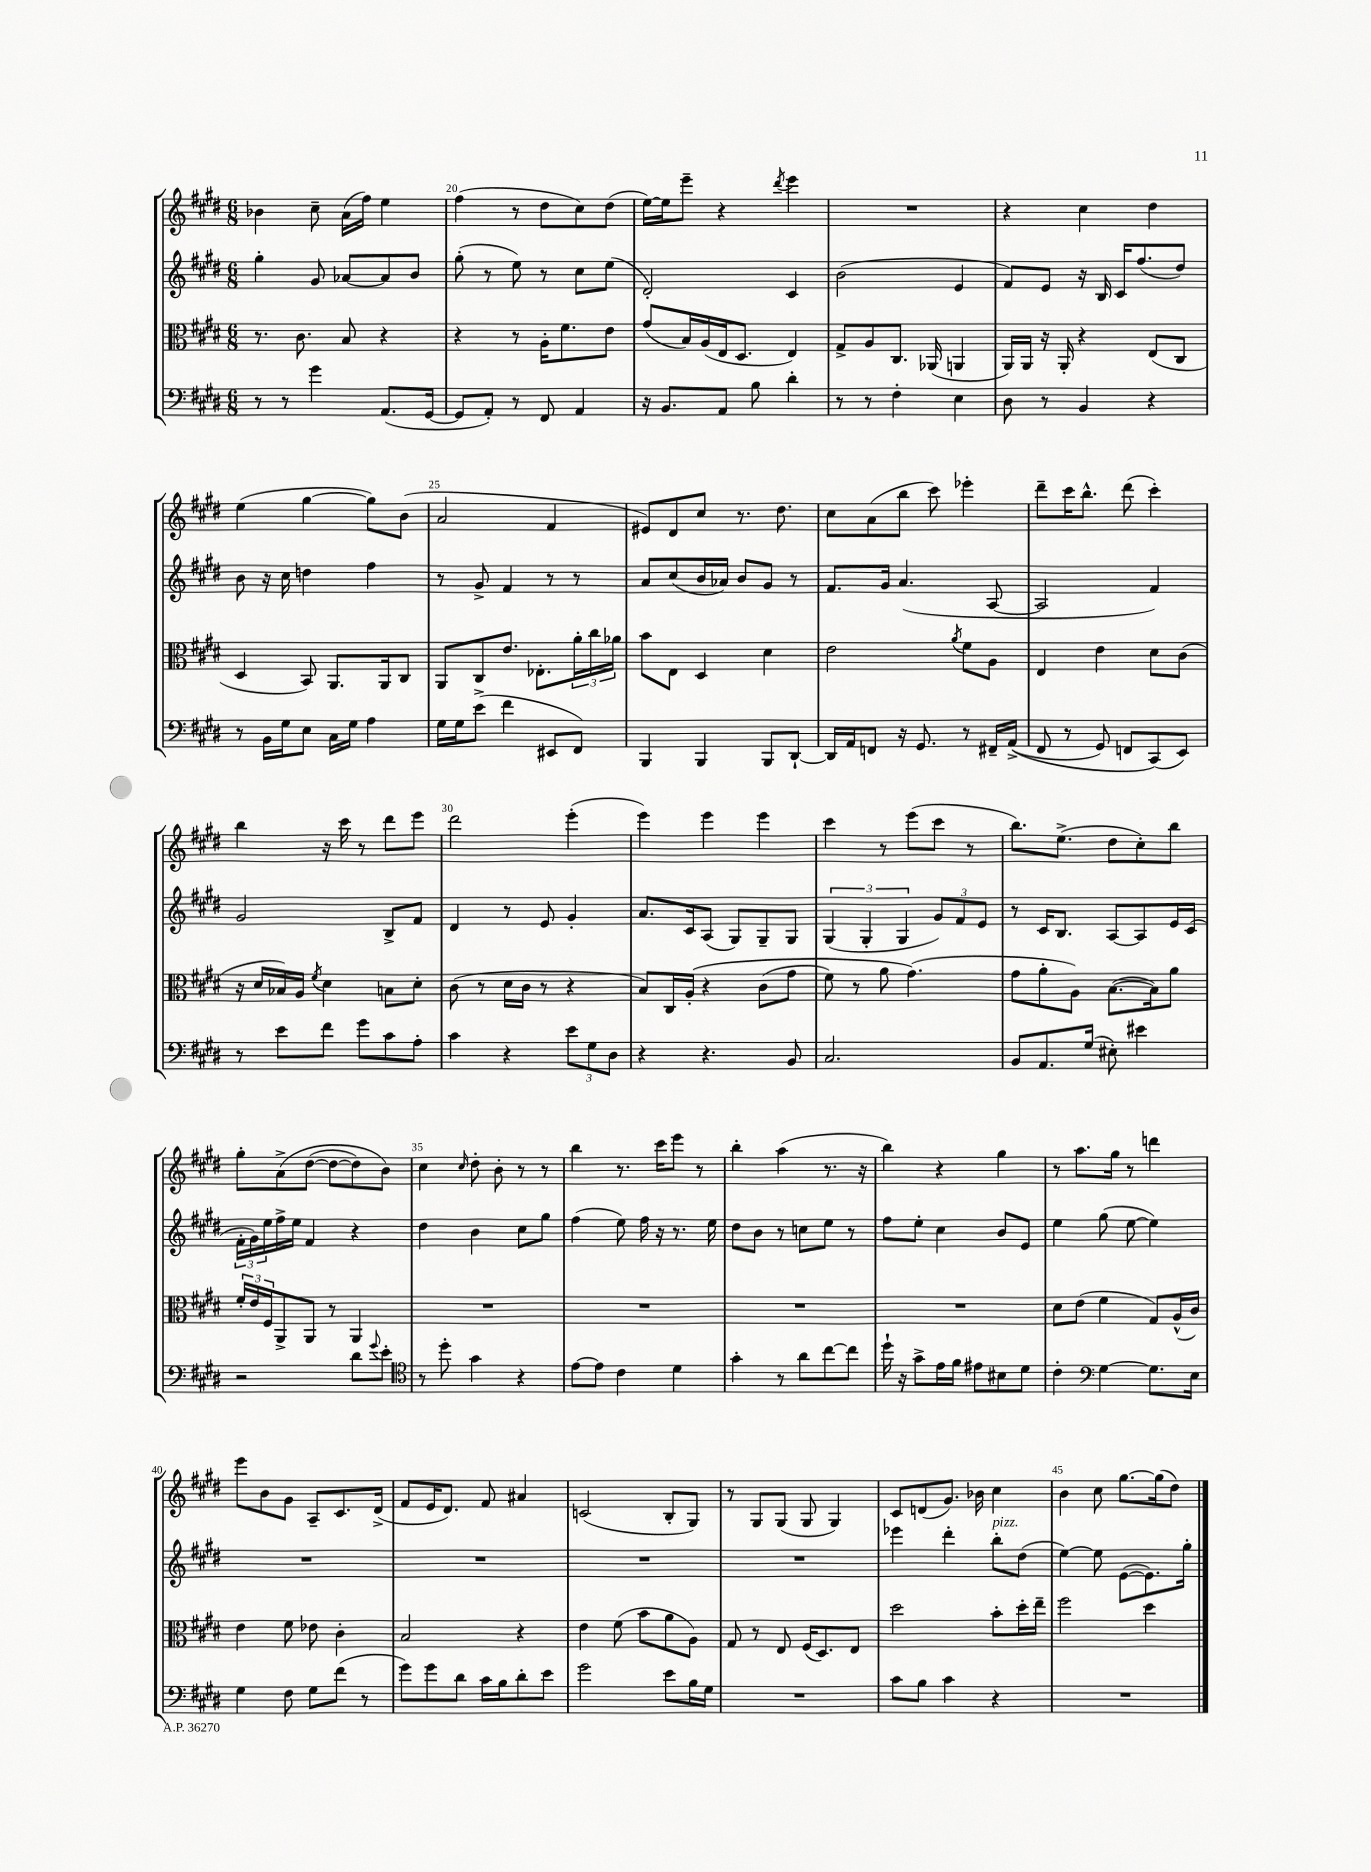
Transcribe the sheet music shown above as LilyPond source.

<<
\new StaffGroup <<
\new Staff = "s0" {
    \clef treble \key e \major \numericTimeSignature \time 6/8
    bes'4 cis''8-- a'16( fis''16) e''4 |
    fis''4( r8 dis''8 cis''8) dis''8( |
    e''16~) e''16 e'''8-- r4 \acciaccatura { dis'''8 } e'''4 |
    R2. |
    r4 cis''4 dis''4 |
    e''4( gis''4~ gis''8) b'8( |
    a'2 fis'4 |
    eis'8) dis'8 cis''8 r8. dis''8. |
    cis''8 a'8( b''8 cis'''8) ees'''4-. |
    dis'''8-- cis'''16 b''8.-^ dis'''8( cis'''4-.) |
    b''4 r16 cis'''16 r8 dis'''8 e'''8 |
    dis'''2 e'''4-.( |
    e'''4) e'''4 e'''4 |
    cis'''4 r8 e'''8( cis'''8 r8 |
    b''8.) e''8.->( dis''8 cis''8-.) b''8 |
    gis''8-. a'8->\( dis''8~( dis''8~ dis''8) b'8\) |
    cis''4 \grace { cis''16 } dis''8-. b'8-. r8 r8 |
    b''4 r8. cis'''16 e'''8 r8 |
    b''4-. a''4( r8. r16 |
    b''4) r4 gis''4 |
    r8 a''8. gis''16 r8 d'''4 |
    e'''8 b'8 gis'8 a8-- cis'8. dis'16->( |
    fis'8 e'16 dis'8.) fis'8 ais'4 |
    c'2( b8-. gis8) |
    r8 gis8 gis8( gis8 gis4) |
    cis'8 d'8( gis'8.) bes'16 cis''4 |
    b'4 cis''8 gis''8.~ gis''16( dis''8) \bar "|." |
}
\new Staff = "s1" {
    \clef treble \key e \major \numericTimeSignature \time 6/8
    gis''4-. gis'8 aes'8~ aes'8 b'8 |
    gis''8-.( r8 e''8) r8 cis''8 e''8( |
    dis'2-.) cis'4 |
    b'2( e'4 |
    fis'8) e'8 r16 b16 cis'16 fis''8.( dis''8) |
    b'8 r16 cis''16 d''4 fis''4 |
    r8 gis'8-> fis'4 r8 r8 |
    a'8 cis''8( b'16 aes'16) b'8 gis'8 r8 |
    fis'8. gis'16 a'4.( a8~ |
    a2 fis'4) |
    gis'2 b8-> fis'8 |
    dis'4 r8 e'8 gis'4-. |
    a'8. cis'16 a8( gis8) gis8-- gis8 |
    \tuplet 3/2 { gis4( gis4-. gis4 } \tuplet 3/2 { gis'8) fis'8 e'8 } |
    r8 cis'16 b8. a8~ a8 e'16 cis'16( |
    \tuplet 3/2 { fis'16-. gis'16) e''16 } fis''16-> e''16 fis'4 r4 |
    dis''4 b'4 cis''8 gis''8 |
    fis''4( e''8) fis''16 r16 r8. e''16 |
    dis''8 b'8 r8 c''8 e''8 r8 |
    fis''8 e''8-. cis''4 b'8 e'8 |
    e''4 gis''8( e''8~ e''4) |
    R2. |
    R2. |
    R2. |
    R2. |
    ees'''4 dis'''4-. b''8-.^\markup { \italic "pizz." } dis''8( |
    e''4~) e''8 e'8~( e'8.) gis''16-. \bar "|." |
}
\new Staff = "s2" {
    \clef alto \key e \major \numericTimeSignature \time 6/8
    r8. cis'8. b8 r4 |
    r4 r8 a16-. fis'8. e'8 |
    gis'8( b16) a16( e16 dis8. e4) |
    gis8-> a8 cis8. aes,16( a,4 |
    a,16) a,16 r16 a,16-. r4 e8( cis8 |
    dis4 b,8) a,8. a,16 cis8 |
    a,8 cis8 e'8. ees8.-. \tuplet 3/2 { a'16-. cis''16 aes'16 } |
    b'8 e8 dis4 dis'4 |
    e'2 \acciaccatura { a'8 } fis'8 a8 |
    e4 e'4 dis'8 cis'8( |
    r16 dis'16 bes16) a16 \acciaccatura { fis'8 } dis'4 b8 dis'8-. |
    cis'8( r8 dis'16 cis'16 r8 r4 |
    b8) cis16 a16-.\( r4 cis'8( gis'8 |
    fis'8) r8 a'8 gis'4.(\) |
    gis'8 a'8-. a8) b8.~( b16) a'8 |
    \tuplet 3/2 { fis'16-. e'16 fis16 } a,8-> a,8 r8 a,4 |
    R2. |
    R2. |
    R2. |
    R2. |
    dis'8 e'8( fis'4 gis8) a16-^( cis'16) |
    e'4 fis'8 ees'8 cis'4-. |
    b2 r4 |
    e'4 fis'8( b'8 a'8 a8) |
    gis8 r8 e8 fis16( dis8.) e8 |
    dis''2 b'8-. dis''16-. e''16-- |
    fis''2 dis''4 \bar "|." |
}
\new Staff = "s3" {
    \clef bass \key e \major \numericTimeSignature \time 6/8
    r8 r8 gis'4 a,8.( gis,16~ |
    gis,8 a,8-.) r8 fis,8 a,4 |
    r16 b,8. a,8 b8 dis'4-. |
    r8 r8 fis4-. e4 |
    dis8 r8 b,4 r4 |
    r8 b,16 gis16 e8 cis16 gis16 a4 |
    gis16 gis16 e'8->( fis'4 eis,8 fis,8) |
    b,,4 b,,4 b,,8 dis,8~-! |
    dis,16 a,16 f,8 r16 gis,8. r8 fis,16-- a,16->(\( |
    fis,8 r8 gis,8) f,8 cis,8(\) e,8) |
    r8 e'8 fis'8 gis'8 cis'8 a8-. |
    cis'4 r4 \tuplet 3/2 { e'8 gis8 dis8 } |
    r4 r4. b,8 |
    cis2. |
    b,8 a,8. gis16( eis8-.) eis'4 |
    r2 dis'8 \appoggiatura { gis'8 } e'8-. |
    \clef tenor r8 dis''8-. gis'4 r4 |
    e'8~ e'8 cis'4 dis'4 |
    gis'4-. r8 a'8 cis''8~ cis''8 |
    dis''16-! r16 gis'8-> e'16 fis'16 eis'8 bis8 dis'8 |
    cis'4-. \clef bass gis4~ gis8. e16 |
    gis4 fis8 gis8 fis'8( r8 |
    gis'8) gis'8 dis'8 cis'16 b16 dis'8-. e'8 |
    gis'2 e'8 b16 gis16 |
    R2. |
    cis'8 b8 cis'4 r4 |
    R2. \bar "|." |
}
>>
>>
\layout { \context { \Score currentBarNumber = #19 \override BarNumber.break-visibility = ##(#f #t #t) barNumberVisibility = #(every-nth-bar-number-visible 5) } }
